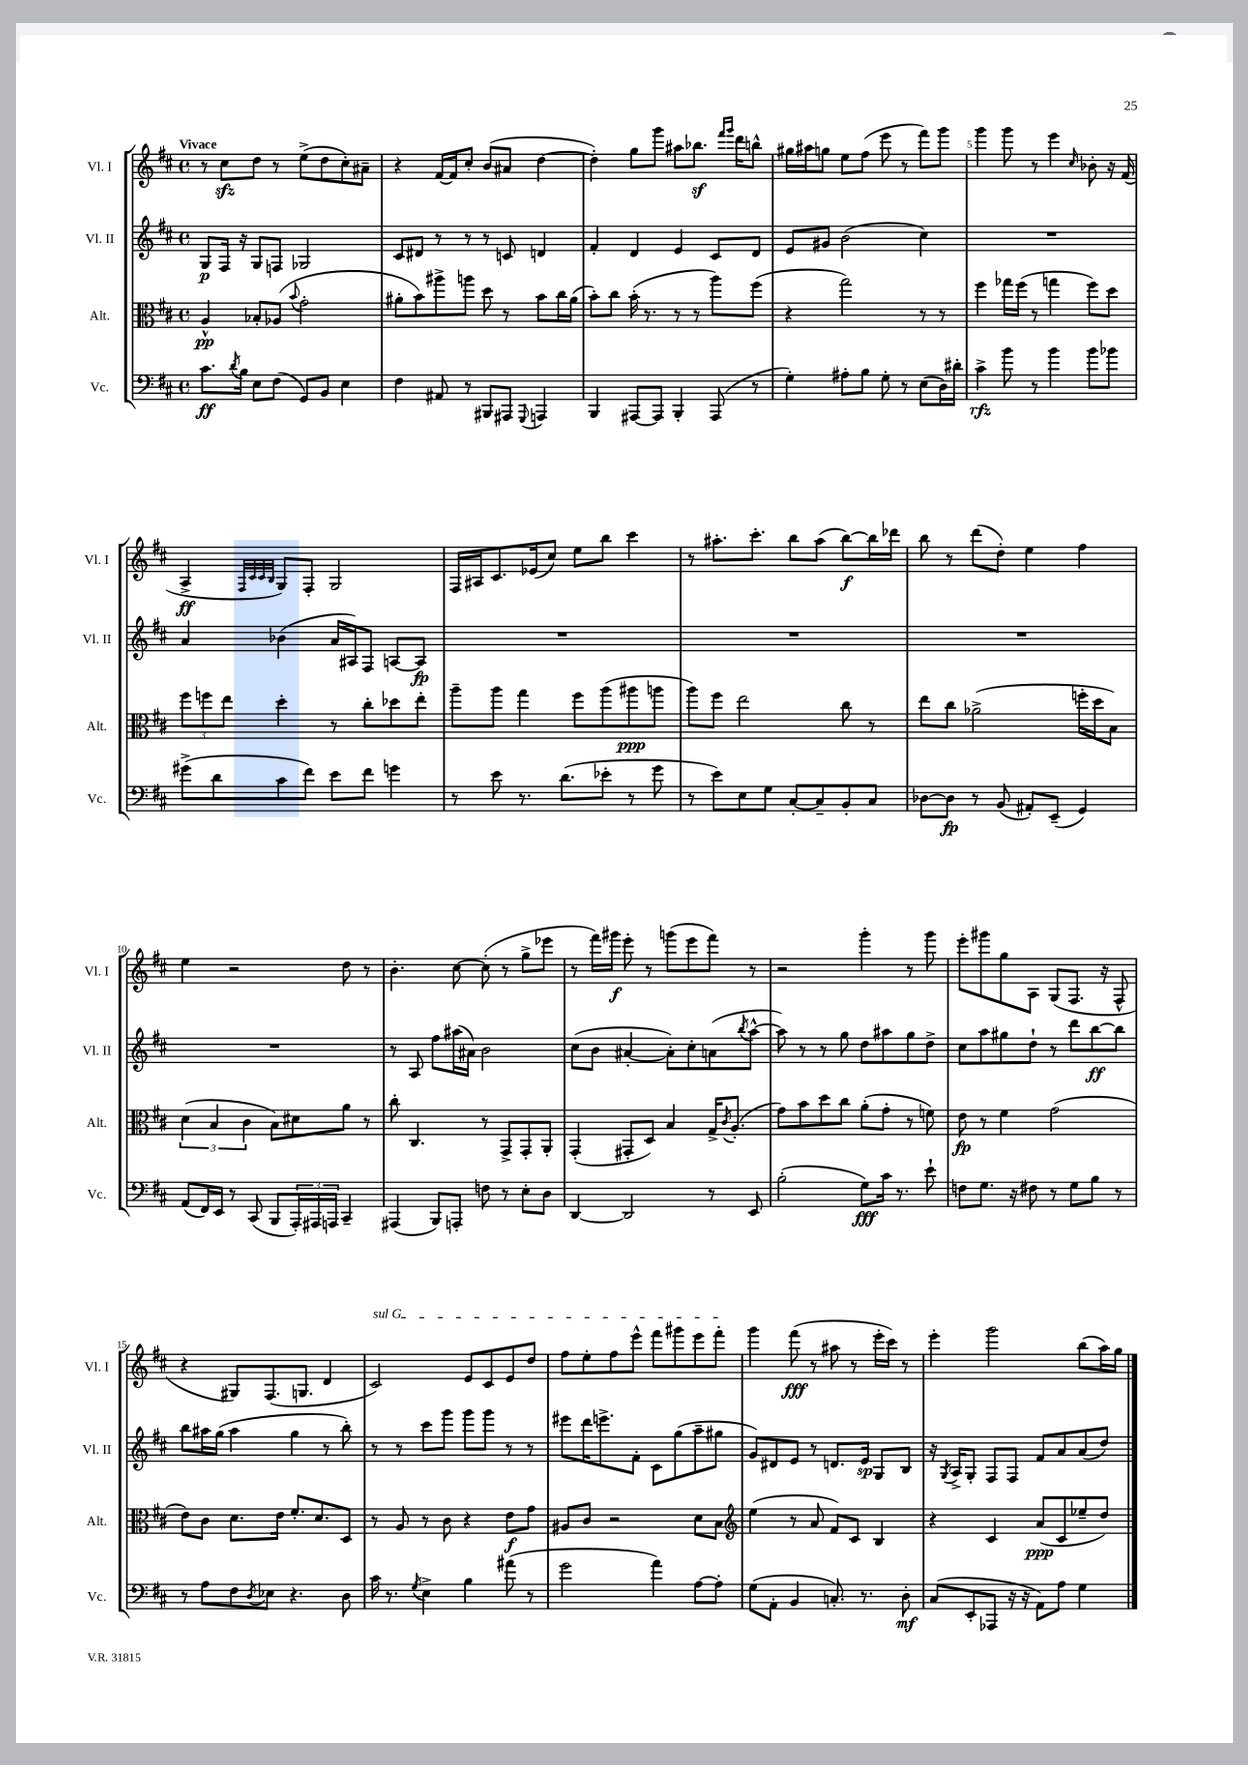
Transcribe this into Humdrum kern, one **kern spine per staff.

**kern	**dynam	**kern	**dynam	**kern	**dynam	**kern	**dynam
*part4	*part4	*part3	*part3	*part2	*part2	*part1	*part1
*staff4	*staff4	*staff3	*staff3	*staff2	*staff2	*staff1	*staff1
*I"Vc.	*	*I"Alt.	*	*I"Vl. II	*	*I"Vl. I	*
*I'Vc.	*	*I'Alt.	*	*I'Vl. II	*	*I'Vl. I	*
*clefF4	*	*clefC3	*	*clefG2	*	*clefG2	*
*k[f#c#]	*	*k[f#c#]	*	*k[f#c#]	*	*k[f#c#]	*
*M4/4	*	*M4/4	*	*M4/4	*	*M4/4	*
*met(c)	*	*met(c)	*	*met(c)	*	*met(c)	*
=1	=1	=1	=1	=1	=1	=1	=1
!	!	!	!	!	!	!LO:TX:a:B:t=Vivace	!
8.c#\L	ff	4A^^/	pp	8G/L	p	8r	.
.	.	.	.	16F#/Jk	.	8cc#zz\L	.
8qd/	.	.	.	.	.	.	.
16B\Jk	.	.	.	16r	.	.	.
8E\L	.	8B-X'/L	.	8G/L	.	8dd\J	.
(8F#\J	.	(8A-X/J	.	8Fn/J	.	8r	.
.	.	8qqb/	.	.	.	.	.
8GG/L)	.	2g'\	.	2G-X/	.	(8ee^\L	.
8BB/J	.	.	.	.	.	8dd\	.
4E\	.	.	.	.	.	8cc#'\)	.
.	.	.	.	.	.	8a#X~\J	.
=2	=2	=2	=2	=2	=2	=2	=2
4F#\	.	8a#X'\L	.	8c#/L	.	4r	.
.	.	8b\)	.	8d#X/J	.	.	.
8AA#X/	.	8aa#X^\	.	8r	.	[16f#/LL	.
.	.	.	.	.	.	16f#/J]	.
8r	.	8aan\J	.	8r	.	8cc#'/J	.
8BBB#X/L	.	8dd\	.	8r	.	(8b/L	.
8AAA#X/J	.	8r	.	8cn/	.	8a#X/J	.
8qqGGG/	.	.	.	.	.	.	.
4AAAn/	.	8b\L	.	4dn/	.	[4dd\	.
.	.	16cc#\L	.	.	.	.	.
.	.	(16a#\JJ	.	.	.	.	.
=3	=3	=3	=3	=3	=3	=3	=3
4BBB/	.	8b'\L)	.	4f#'/	.	4dd'\])	.
.	.	8cc#\J	.	.	.	.	.
[8AAA#X/L	.	(16b'\	.	4d/	.	8gg\L	.
.	.	8.r	.	.	.	.	.
8AAA#/J]	.	.	.	.	.	8ggg\J	.
4BBB'/	.	8r	.	4e/	.	8aa#X\L	.
.	.	8r	.	.	.	8.bb-Xz\J	.
(8AAA#/	.	8aa\L)	.	8c#/L	.	.	.
.	.	.	.	.	.	16qqfff#/LL	.
.	.	.	.	.	.	16qqggg/JJ	.
.	.	.	.	.	.	16ddd\KL	.
8r	.	(8ff#\J	.	8d/J	.	8bbn^^\J	.
=4	=4	=4	=4	=4	=4	=4	=4
4G'\)	.	4r	.	8e/L	.	16gg#X\LL	.
.	.	.	.	.	.	16aa#X\J	.
.	.	.	.	8g#X/J	.	8ggn\J	.
8A#X'\L	.	2gg\)	.	(2b\	.	8ee\L	.
8B\J	.	.	.	.	.	(8ff#\J	.
8G'\	.	.	.	.	.	8eee\	.
8r	.	.	.	.	.	8r	.
(8E\L	.	8r	.	4cc#\)	.	8fff#\L)	.
16D\L)	.	8r	.	.	.	8ggg\J	.
16d#X'\JJ	.	.	.	.	.	.	.
=5	=5	=5	=5	=5	=5	=5	=5
4c#^\	rfz	4ff#\	.	1r	.	4ggg\	.
8b\	.	16gg-X\LL	.	.	.	8ggg\	.
.	.	(16ff#\JJ	.	.	.	.	.
8r	.	8r	.	.	.	8r	.
4b\	.	4ggn\	.	.	.	4eee\	.
.	.	.	.	.	.	16qqcc#/	.
8b\L	.	8ff#\L)	.	.	.	8b-X'\	.
8b-X\J	.	8dd\J	.	.	.	16r	.
.	.	.	.	.	.	(16f#/	.
!!LO:LB:g=z
=6	=6	=6	=6	=6	=6	=6	=6
(8g#X^\L	.	12ff#\L	.	4a/	.	4A^/	ff
.	.	12ffn\	.	.	.	.	.
8d\	.	.	.	.	.	.	.
.	.	12ee\J	.	.	.	.	.
.	.	.	.	.	.	32qqF#/LLL	.
.	.	.	.	.	.	32qqc#/	.
.	.	.	.	.	.	32qqc#/	.
.	.	.	.	.	.	32qqB/JJJ	.
8c#\	.	4dd'\	.	(4b-X\	.	8G/L)	.
8f#\J)	.	.	.	.	.	8F#'/J	.
8e\L	.	8r	.	16a/LL	.	2G/	.
.	.	.	.	16A#X/J)	.	.	.
8f#\J	.	8cc#'\L	.	8F#/J	.	.	.
4gn\	.	8dd-X\	.	[8An/L	.	.	.
.	.	8ee'\J	.	8A/J]	fp	.	.
=7	=7	=7	=7	=7	=7	=7	=7
8r	.	8aa~\L	.	1r	.	16F#/LL	.
.	.	.	.	.	.	16A#X/J	.
8e\	.	8aa\J	.	.	.	8.c#/	.
8.r	.	4gg\	.	.	.	.	.
.	.	.	.	.	.	(16e-X/k	.
.	.	.	.	.	.	8cc#/J)	.
(8.d\L	.	.	.	.	.	.	.
.	.	8ff#\L	.	.	.	8ee\L	.
8e-X'\J	.	(8aa\	.	.	.	8bb\J	.
8r	.	8aa#X\	ppp	.	.	4ccc#\	.
8g\	.	8aan\J	.	.	.	.	.
=8	=8	=8	=8	=8	=8	=8	=8
8r	.	8aa\L)	.	1r	.	8r	.
8e\L)	.	8ff#\J	.	.	.	8.aa#X'\L	.
8E\	.	2ee\	.	.	.	.	.
.	.	.	.	.	.	8.ccc#'\J	.
8G\J	.	.	.	.	.	.	.
[8C#'/L	.	.	.	.	.	8bb\L	.
8C#~/]	.	.	.	.	.	(8aa#\J	.
8BB'/	.	8cc#\	.	.	.	[8bb\L)	f
8C#/J	.	8r	.	.	.	16bb\L]	.
.	.	.	.	.	.	16ddd-X\JJ	.
=9	=9	=9	=9	=9	=9	=9	=9
[8D-X\L	.	8ee\L	.	1r	.	8bb\	.
8D-\J]	fp	8cc#\J	.	.	.	8r	.
8r	.	(2a-X^\	.	.	.	(8ddd\L	.
(8BB/	.	.	.	.	.	8dd'\J)	.
8AA#X'/L)	.	.	.	.	.	4ee\	.
(8EE~/J	.	.	.	.	.	.	.
4GG/)	.	16ffn'\LL	.	.	.	4ff#\	.
.	.	16dd\J	.	.	.	.	.
.	.	8B\J)	.	.	.	.	.
!!LO:LB:g=z
=10	=10	=10	=10	=10	=10	=10	=10
(8AA/L	.	(6d\	.	1r	.	4ee\	.
16FF#/L)	.	.	.	.	.	.	.
.	.	6B/	.	.	.	.	.
16EE/JJ	.	.	.	.	.	.	.
8r	.	.	.	.	.	2r	.
.	.	6c#\	.	.	.	.	.
(8CC#/	.	.	.	.	.	.	.
8BBB/L	.	8B\L)	.	.	.	.	.
24AAA'/L)	.	8d#X\	.	.	.	.	.
24AAA#X/	.	.	.	.	.	.	.
24AAAn/JJ	.	.	.	.	.	.	.
4CC#~/	.	8a\J	.	.	.	8dd\	.
.	.	8r	.	.	.	8r	.
=11	=11	=11	=11	=11	=11	=11	=11
(4AAA#X/	.	8cc#'\	.	8r	.	4.b'\	.
.	.	4.C#/	.	8A/	.	.	.
8BBB/L)	.	.	.	8ff#\L	.	.	.
8AAAn'/J	.	.	.	(16aa#X\L	.	[8cc#\	.
.	.	.	.	16a#X\JJ)	.	.	.
8Fn\	.	8r	.	2b\	.	(8cc#'\]	.
8r	.	8GG^/L	.	.	.	8r	.
8E'\L	.	8GG'/	.	.	.	8gg^\L	.
8D\J	.	8AA'/J	.	.	.	8eee-X\J	.
=12	=12	=12	=12	=12	=12	=12	=12
[4DD/	.	(4GG'/	.	(8cc#\L	.	8r	.
.	.	.	.	8b\J	.	16fff#\LL)	.
.	.	.	.	.	.	16ggg#X\JJ	f
2DD/]	.	8GG#X'/L	.	[4a#X'/	.	8eee'\	.
.	.	8D/J)	.	.	.	8r	.
.	.	4B/	.	8a#'\L])	.	(8gggn\L	.
.	.	.	.	8cc#'\	.	8eee\	.
8r	.	16G^/KL	.	(8an\	.	8fff#\J)	.
.	.	8qc#/	.	.	.	.	.
.	.	(8.A'/J	.	.	.	.	.
.	.	.	.	8qbb/	.	.	.
8EE/	.	.	.	[8aa^^\J	.	8r	.
=13	=13	=13	=13	=13	=13	=13	=13
(2B'\	.	8g\L)	.	8aa\])	.	2r	.
.	.	8b\	.	8r	.	.	.
.	.	8dd\	.	8r	.	.	.
.	.	8cc#\J	.	8gg\	.	.	.
8G\L)	fff	(8a'\L	.	8dd\L	.	4ggg'\	.
16c#\Jk	.	8g'\J	.	8aa#X\	.	.	.
8.r	.	.	.	.	.	.	.
.	.	8r	.	8gg\	.	8r	.
8e`\	.	8fn\)	.	8dd^\J	.	8ggg\	.
=14	=14	=14	=14	=14	=14	=14	=14
8Fn\L	.	8e\	fp	8cc#\L	.	8eee'\L	.
8.G\J	.	8r	.	8aa\	.	8ggg#X\	.
.	.	4f#\	.	8gg#X\	.	8gg\	.
16r	.	.	.	.	.	.	.
8F#X\	.	.	.	8dd`\J	.	8A\J	.
8r	.	(2g\	.	8r	.	(8G/L	.
8G\L	.	.	.	8ddd\L	.	8.F#/J	.
8B\J	.	.	.	[8bb\	ff	.	.
.	.	.	.	.	.	16r	.
8r	.	.	.	8bb\J]	.	8F#^^/	.
!!LO:LB:g=z
=15	=15	=15	=15	=15	=15	=15	=15
8r	.	8e\L)	.	8bb\L	.	4r	.
8A\L	.	8c#\J	.	16aa#X\L	.	.	.
.	.	.	.	(16gg\JJ	.	.	.
8F#\	.	8.d\L	.	4aa#\	.	8G#X/L)	.
8qD/	.	.	.	.	.	.	.
8E-X\J	.	.	.	.	.	(8.F#/	.
.	.	16e\Jk	.	.	.	.	.
4.r	.	8.f#'/L	.	4gg\	.	.	.
.	.	.	.	.	.	8.Gn/J	.
.	.	8.d/	.	.	.	.	.
.	.	.	.	8r	.	4d/	.
8D\	.	8D/J	.	8bb'\)	.	.	.
=16	=16	=16	=16	=16	=16	=16	=16
!	!	!	!	!	!	!LO:TX:a:i:t=sul G	!
16c#\	.	8r	.	8r	.	2c#/)	.
8.r	.	.	.	.	.	.	.
.	.	8A/	.	8r	.	.	.
8qG/	.	.	.	.	.	.	.
4E^\	.	8r	.	8ccc#\L	.	.	.
.	.	8c#\	.	8ggg\J	.	.	.
4B\	.	4r	.	8ggg\L	.	8e/L	.
.	.	.	.	8ggg\J	.	8c#/	.
(8a#X\	.	8e\L	f	8r	.	8e/	.
8r	.	8g\J	.	8r	.	8dd/J	.
=17	=17	=17	=17	=17	=17	=17	=17
2g\	.	8A#X/L	.	8eee#X\L	.	8ff#\L	.
.	.	8c#/J	.	16ddd\K	.	8ee'\	.
.	.	.	.	8.eeen^\	.	.	.
.	.	2r	.	.	.	8ff#\	.
.	.	.	.	8f#'\J	.	8eee^^\J	.
4a\)	.	.	.	8c#\L	.	8fff#\L	.
.	.	.	.	(8gg\	.	8ggg#X\	.
[8A\L	.	8d\L	.	8aa~\	.	8eee\	.
8A'\J]	.	8B\J	.	8gg#X\J	.	8fff#'\J	.
=18	=18	=18	=18	=18	=18	=18	=18
*	*	*clefG2	*	*	*	*	*
(8G\L	.	(4ee\	.	8g/L)	.	4ggg\	.
8AA'\J	.	.	.	8d#X/	.	.	.
4BB/	.	8r	.	8e/J	.	(8fff#\	fff
.	.	8a/	.	8r	.	8r	.
8.Cn'/)	.	8f#/L)	.	8.dn/L	.	8aa#X\	.
.	.	8c#/J	.	.	.	8r	.
8.r	.	.	.	16e/Jk	sp	.	.
.	.	4B/	.	8G/L	.	16eee'\LL	.
.	.	.	.	.	.	16ccc#\JJ)	.
8D'\	mf	.	.	8B/J	.	8r	.
=19	=19	=19	=19	=19	=19	=19	=19
(8C#/L	.	4r	.	16r	.	4eee'\	.
.	.	.	.	8qG/	.	.	.
.	.	.	.	16A^/KL	.	.	.
8EE'/	.	.	.	8G'/J	.	.	.
8AAA-X/J	.	4c#/	.	8F#/L	.	2ggg\	.
16r	.	.	.	8F#/J	.	.	.
16r	.	.	.	.	.	.	.
8AA\L)	.	(8a/L	ppp	8f#/L	.	.	.
8A\J	.	8c#/	.	8a/	.	.	.
4G\	.	8ee-X~/	.	(8a/	.	(8bb\L	.
.	.	8dd/J)	.	8dd/J)	.	16aa\L)	.
.	.	.	.	.	.	16gg\JJ	.
==	==	==	==	==	==	==	==
*-	*-	*-	*-	*-	*-	*-	*-
